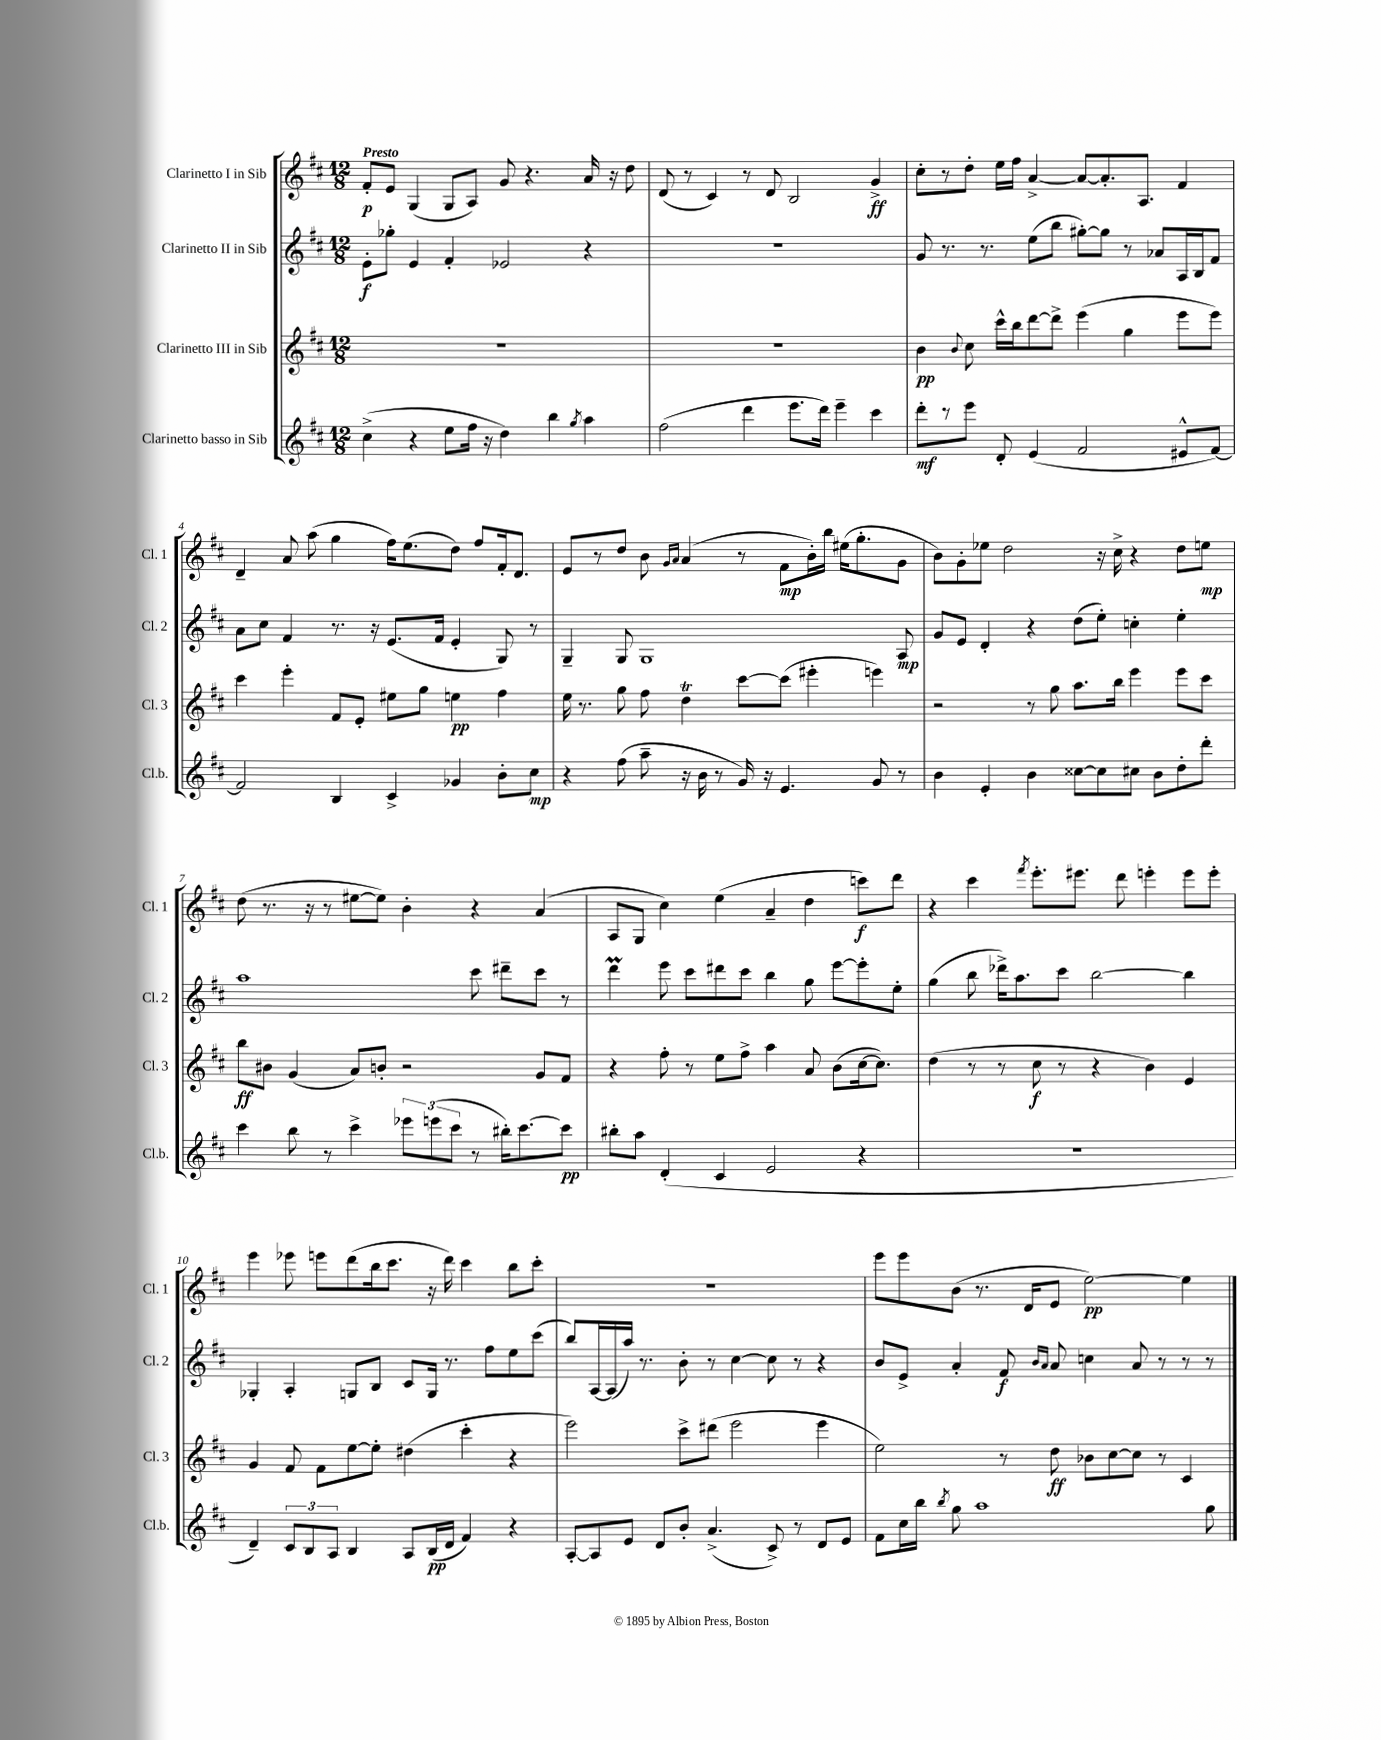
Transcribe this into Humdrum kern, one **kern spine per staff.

**kern	**kern	**kern	**kern
*staff4	*staff3	*staff2	*staff1
*clefG2	*clefG2	*clefG2	*clefG2
*k[f#c#]	*k[f#c#]	*k[f#c#]	*k[f#c#]
*M12/8	*M12/8	*M12/8	*M12/8
(4cc#^	1.r	8e'	8f#'
.	.	8gg-'	8e
4r	.	4e	(4G
8ee	.	4f#'	8G
16ff#	.	.	8A)
16r	.	.	.
4dd)	.	2e-	8g
.	.	.	4.r
4bb	.	.	.
8qgg	.	.	.
4aa	.	4r	16a
.	.	.	16r
.	.	.	8dd
=	=	=	=
(2ff#	1.r	1.r	(8d
.	.	.	8r
.	.	.	4c#)
4ddd	.	.	8r
.	.	.	8d
8.eee	.	.	2B
16ddd)	.	.	.
4eee~	.	.	.
4ccc#	.	.	4g^
=	=	=	=
8ddd'	4b	8g	8cc#'
8r	.	8.r	8r
.	8qqb	.	.
8eee	8cc#	.	8dd'
.	.	8.r	.
8d'	16ccc#^^	.	16ee
.	16bb	.	16ff#
(4e	[8ddd	(8ee	[4a^
.	8ddd^]	8bb	.
2f#	(4eee	[8gg#')	8a_
.	.	8gg#]	8.a']
.	4gg	8r	.
.	.	.	8.A
.	.	8a-	.
8e#^^	8eee	16A	4f#
.	.	16B	.
[8f#)	8eee)	8f#	.
=	=	=	=
2f#]	4ccc#	8a	4d~
.	.	8cc#	.
.	4eee'	4f#	8a
.	.	.	(8aa
4B	8f#	8.r	4gg
.	8e'	.	.
.	.	16r	.
4c#^	8ee#	(8.e	16ff#)
.	.	.	(8.ee
.	8gg	.	.
.	.	16f#	.
4g-	4ee	4e'	8dd)
.	.	.	8ff#
8b'	4ff#	8G)	16f#'
.	.	.	8.d
8cc#	.	8r	.
=	=	=	=
4r	16ee	4G~	8e
.	8.r	.	.
.	.	.	8r
(8ff#	8gg	8G	8dd
8aa~	8ff#	1G	8b
.	.	.	16qqg
.	.	.	16qqa
16r	4dd	.	(4a
16b	.	.	.
8r	.	.	.
16g)	[8ccc#	.	8r
16r	.	.	.
4.e	(8ccc#]	.	8f#
.	4eee#'	.	16b')
.	.	.	16bb
.	.	.	(16ee#
.	.	.	8.gg'
8g	4eee)	.	.
8r	.	8A	8g
=	=	=	=
4b	2r	8g	8b)
.	.	8e	8g'
4e'	.	4d'	8ee-
.	.	.	2dd
4b	8r	4r	.
.	8gg	.	.
[8cc##	8.aa	(8dd	.
8cc##]	.	8ee')	16r
.	16bb	.	16cc#^
8cc#	4eee	4cc'	4r
8b	.	.	.
8dd'	8eee	4ee'	8dd
8ddd'	8ccc#	.	8ee
=	=	=	=
4ccc#	8bb	1aa	(8dd
.	8b#	.	8.r
8bb	(4g	.	.
.	.	.	16r
8r	.	.	8r
4ccc#^	8a)	.	[8ee#
.	8b'	.	8ee#])
12eee-	2r	.	4b'
(12eee	.	.	.
12ccc#	.	.	.
8r	.	8ccc#	4r
16bb#')	.	8ddd#~	.
[8.ccc#	.	.	.
.	8g	8ccc#	(4a
8ccc#]	8f#	8r	.
=	=	=	=
8bb#'	4r	4ddd	8A
8aa	.	.	8G
(4d'	8ff#'	8eee	4cc#)
.	8r	8ccc#	.
4c#	8ee	8ddd#	(4ee
.	8ff#^	8ccc#	.
2e	4aa	4bb	4a~
.	8a	8gg	4dd
.	(8b	[8eee	.
4r	[16cc#	8eee']	8ccc)
.	8.cc#])	.	.
.	.	8ee'	8ddd
=	=	=	=
1.r	(4dd	(4gg	4r
.	8r	8bb	4ccc#
.	8r	16ddd-^)	.
.	.	8.aa	.
.	.	.	8qfff#
.	8cc#	.	8.eee'
.	8r	8ccc#	.
.	.	.	8.eee#
.	4r	[2bb	.
.	.	.	8ddd
.	4b)	.	4eee'
.	4e	4bb]	8eee
.	.	.	8eee'
=	=	=	=
4d~)	4g	4G-'	4eee
12c#	8f#	4A'	8eee-
12B	.	.	.
.	8f#	.	8eee
12A	.	.	.
4B	[8ee	8G	(8ddd
.	8ee']	8B	16bb
.	.	.	8.ccc#
8A	(4dd#	8c#	.
(16B	.	16G	16r
16d	.	8.r	16ddd)
4f#)	4ccc#'	.	4ccc#
.	.	8ff#	.
4r	4r	8ee	8bb
.	.	(8ccc#	8ccc#'
=	=	=	=
[8A'	2eee)	8bb)	1.r
8A]	.	[16A	.
.	.	(16A]	.
8e	.	16aa)	.
.	.	8.r	.
8d	.	.	.
8b'	8ccc#^	8b'	.
(4.a^	(8ddd#	8r	.
.	2eee	[4cc#	.
8c#^)	.	8cc#]	.
8r	.	8r	.
8d	4eee	4r	.
8e	.	.	.
=	=	=	=
8f#	2ee)	8b	8eee
16cc#	.	8e^	8eee
16bb	.	.	.
8qbb	.	.	.
8gg	.	4a'	(8b
1aa	.	.	8.r
.	8r	8f#	.
.	.	.	16d
.	.	16qqb	.
.	.	16qqa	.
.	8dd	8a	8e
.	8b-	4cc	[2ee)
.	[8cc#	.	.
.	8cc#]	8a	.
.	8r	8r	.
.	4c#	8r	4ee]
8gg	.	8r	.
==	==	==	==
*-	*-	*-	*-
